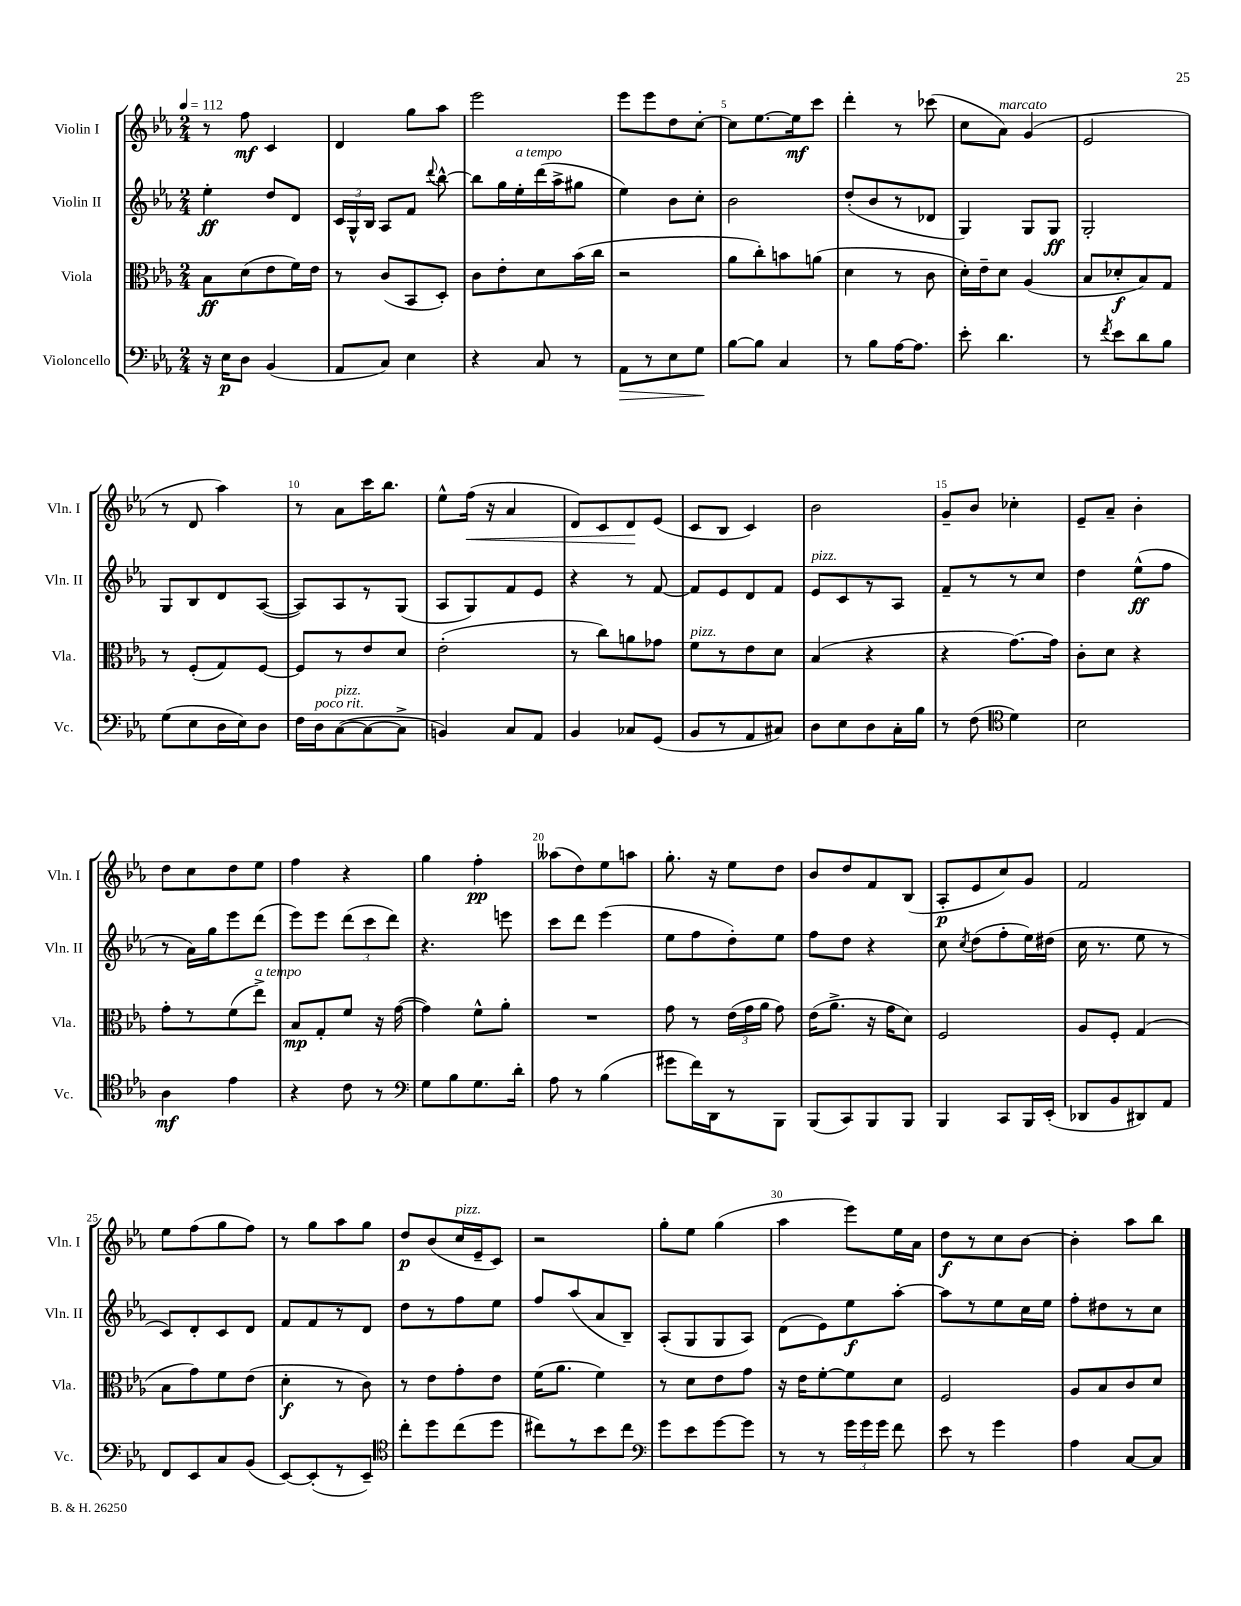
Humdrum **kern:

**kern	**dynam	**kern	**dynam	**kern	**dynam	**kern	**dynam
*part4	*part4	*part3	*part3	*part2	*part2	*part1	*part1
*staff4	*staff4	*staff3	*staff3	*staff2	*staff2	*staff1	*staff1
*I"Violoncello	*	*I"Viola	*	*I"Violin II	*	*I"Violin I	*
*I'Vc.	*	*I'Vla.	*	*I'Vln. II	*	*I'Vln. I	*
*clefF4	*	*clefC3	*	*clefG2	*	*clefG2	*
*k[b-e-a-]	*	*k[b-e-a-]	*	*k[b-e-a-]	*	*k[b-e-a-]	*
*M2/4	*	*M2/4	*	*M2/4	*	*M2/4	*
*MM112	*	*MM112	*	*MM112	*	*MM112	*
=1	=1	=1	=1	=1	=1	=1	=1
16r	.	8B-\L	ff	4ee-'\	ff	8r	.
16E-\KL	p	.	.	.	.	.	.
8D\J	.	(8d\	.	.	.	8ff\	mf
(4BB-/	.	8e-\	.	8dd/L	.	4c/	.
.	.	16f\L)	.	8d/J	.	.	.
.	.	16e-\JJ	.	.	.	.	.
=2	=2	=2	=2	=2	=2	=2	=2
8AA-/L	.	8r	.	24c/LL	.	4d/	.
.	.	.	.	24G^^/	.	.	.
.	.	.	.	24B-/JJ	.	.	.
8C/J)	.	(8c/L	.	8A-/L	.	.	.
4E-\	.	8BB-/	.	8f/J	.	8gg\L	.
.	.	.	.	8qqddd/	.	.	.
.	.	8D'/J)	.	[8bb-^^\	.	8aa-\J	.
=3	=3	=3	=3	=3	=3	=3	=3
4r	.	8c\L	.	8bb-\L]	.	2eee-\	.
.	.	8e-'\	.	16gg\L	.	.	.
!	!	!	!	!LO:TX:a:i:t=a tempo	!	!	!
.	.	.	.	16ee-'\	.	.	.
8C/	.	8d\	.	(16ddd\	.	.	.
.	.	.	.	16aa-^\J	.	.	.
8r	.	(16b-\L	.	8gg#X\J	.	.	.
.	.	16cc\JJ	.	.	.	.	.
=4	=4	=4	=4	=4	=4	=4	=4
!	!LO:HP:b	!	!	!	!	!	!
8AA-\L	>	2r	.	4ee-\)	.	8eee-\L	.
8r	.	.	.	.	.	8eee-\	.
8E-\	.	.	.	8b-\L	.	8dd\	.
8G\J	.	.	.	8cc'\J	.	[8cc'\J	.
.	]	.	.	.	.	.	.
=5	=5	=5	=5	=5	=5	=5	=5
[8B-\L	.	8a-\L	.	2b-\	.	8cc\L]	.
8B-\J]	.	8cc'\)	.	.	.	[8.ee-\	.
4C/	.	8bn\	.	.	.	.	.
.	.	.	.	.	.	16ee-\k]	mf
.	.	(8an\J	.	.	.	8ccc\J	.
=6	=6	=6	=6	=6	=6	=6	=6
8r	.	4d\	.	(8dd'/L	.	4ddd'\	.
8B-\L	.	.	.	8b-/	.	.	.
[16A-\K	.	8r	.	8r	.	8r	.
8.A-\J]	.	.	.	.	.	.	.
.	.	8c\	.	8d-X/J	.	(8ccc-X\	.
=7	=7	=7	=7	=7	=7	=7	=7
8e-'\	.	16d'\LL)	.	4G/)	.	8cc\L	.
.	.	16e-~\J	.	.	.	.	.
!	!	!	!	!	!	!LO:TX:a:i:t=marcato	!
4.d\	.	8d\J	.	.	.	8a-\J)	.
.	.	(4A-/	.	8G/L	.	(4g/	.
.	.	.	.	8G/J	ff	.	.
=8	=8	=8	=8	=8	=8	=8	=8
8r	.	8B-/L	.	2G'/	.	2e-/	.
8qf/	.	.	.	.	.	.	.
8e-\L	.	8d-X'/	f	.	.	.	.
8d\	.	8B-/)	.	.	.	.	.
8B-\J	.	8G/J	.	.	.	.	.
!!LO:LB:g=z
=9	=9	=9	=9	=9	=9	=9	=9
(8G\L	.	8r	.	8G/L	.	8r	.
8E-\	.	(8F'/L	.	8B-/	.	8d/	.
16D\L	.	8G/)	.	8d/	.	4aa-\)	.
16E-\J)	.	.	.	.	.	.	.
8D\J	.	[8F/J	.	([8A-/J	.	.	.
=10	=10	=10	=10	=10	=10	=10	=10
16F\LL	.	8F/L]	.	8A-/L])	.	8r	.
!LO:TX:a:i:t=poco rit.	!	!	!	!	!	!	!
16D\J	.	.	.	.	.	.	.
!LO:TX:a:i:t=pizz.	!	!	!	!	!	!	!
([8C\	.	8r	.	8A-/	.	8a-\L	.
8C\_	.	8e-/	.	8r	.	16ccc\K	.
.	.	.	.	.	.	8.bb-\J	.
8C^\J]	.	8d/J	.	(8G/J	.	.	.
=11	=11	=11	=11	=11	=11	=11	=11
4BBn/)	.	(2e-'\	.	8A-/L	.	8ee-^^\L	.
!	!	!	!	!	!	!	!LO:HP:b
.	.	.	.	8G/)	.	(16ff\Jk	<
.	.	.	.	.	.	16r	.
8C/L	.	.	.	8f/	.	4a-/	.
8AA-/J	.	.	.	8e-/J	.	.	.
=12	=12	=12	=12	=12	=12	=12	=12
4BB-/	.	8r	.	4r	.	8d/L)	.
.	.	8cc\L)	.	.	.	8c/	.
8C-X/L	.	8an\	.	8r	.	8d/	.
(8GG/J	.	8g-X\J	.	[8f/	.	(8e-/J	[
=13	=13	=13	=13	=13	=13	=13	=13
!	!	!LO:TX:a:i:t=pizz.	!	!	!	!	!
8BB-/L	.	8f\L	.	8f/L]	.	8c/L	.
8r	.	8r	.	8e-/	.	8B-/J	.
8AA-/	.	8e-\	.	8d/	.	4c/)	.
8C#X/J)	.	8d\J	.	8f/J	.	.	.
=14	=14	=14	=14	=14	=14	=14	=14
!	!	!	!	!LO:TX:a:i:t=pizz.	!	!	!
8D\L	.	(4B-/	.	8e-/L	.	2b-\	.
8E-\	.	.	.	8c/	.	.	.
8D\	.	4r	.	8r	.	.	.
16C'\L	.	.	.	8A-/J	.	.	.
16B-\JJ	.	.	.	.	.	.	.
=15	=15	=15	=15	=15	=15	=15	=15
8r	.	4r	.	8f~/L	.	8g~/L	.
(8F\	.	.	.	8r	.	8b-/J	.
*clefC4	*	*	*	*	*	*	*
4d\)	.	[8.g\L)	.	8r	.	4cc-X'\	.
.	.	.	.	8cc/J	.	.	.
.	.	16g\Jk]	.	.	.	.	.
=16	=16	=16	=16	=16	=16	=16	=16
2B-\	.	8c'\L	.	4dd\	.	8e-~/L	.
.	.	8d\J	.	.	.	8a-~/J	.
.	.	4r	.	(8ee-^^\L	ff	4b-'\	.
.	.	.	.	8ff\J	.	.	.
!!LO:LB:g=z
=17	=17	=17	=17	=17	=17	=17	=17
4A-\	mf	8g'\L	.	8r	.	8dd\L	.
.	.	8r	.	16a-\LL)	.	8cc\	.
.	.	.	.	16gg\J	.	.	.
4e-\	.	(8f\	.	8eee-\	.	8dd\	.
!	!	!LO:TX:a:i:t=a tempo	!	!	!	!	!
.	.	8ee-^\J)	.	(8ddd\J	.	8ee-\J	.
=18	=18	=18	=18	=18	=18	=18	=18
4r	.	8B-/L	mp	8eee-\L)	.	4ff\	.
.	.	8G'/	.	8eee-\J	.	.	.
8c\	.	8f/J	.	(12ddd\L	.	4r	.
.	.	.	.	12ccc\	.	.	.
8r	.	16r	.	.	.	.	.
.	.	.	.	12ddd\J)	.	.	.
.	.	([16g\	.	.	.	.	.
=19	=19	=19	=19	=19	=19	=19	=19
*clefF4	*	*	*	*	*	*	*
8G\L	.	4g\])	.	4.r	.	4gg\	.
8B-\	.	.	.	.	.	.	.
8.G\	.	8f^^\L	.	.	.	4ff'\	pp
.	.	8a-'\J	.	8eeen\	.	.	.
16d'\Jk	.	.	.	.	.	.	.
=20	=20	=20	=20	=20	=20	=20	=20
8A-\	.	2r	.	8ccc\L	.	(8aa--X\L	.
8r	.	.	.	8ddd\J	.	8dd\)	.
(4B-\	.	.	.	(4eee-\	.	8ee-\	.
.	.	.	.	.	.	8aan\J	.
=21	=21	=21	=21	=21	=21	=21	=21
8g#X\L	.	8g\	.	8ee-\L	.	8.gg'\	.
16f\L)	.	8r	.	8ff\	.	.	.
16DD\J	.	.	.	.	.	16r	.
8r	.	(24e-\LL	.	8dd'\)	.	8ee-\L	.
.	.	24g\	.	.	.	.	.
.	.	24a-\JJ	.	.	.	.	.
8BBB-\J	.	8g\)	.	8ee-\J	.	8dd\J	.
=22	=22	=22	=22	=22	=22	=22	=22
(8BBB-/L	.	(16e-\KL	.	8ff\L	.	8b-/L	.
.	.	8.a-^\J	.	.	.	.	.
8CC/)	.	.	.	8dd\J	.	8dd/	.
8BBB-/	.	16r	.	4r	.	8f/	.
.	.	16g\KL	.	.	.	.	.
8BBB-/J	.	8d\J)	.	.	.	(8B-/J	.
=23	=23	=23	=23	=23	=23	=23	=23
4BBB-/	.	2F/	.	8cc\	.	8A-'/L	p
.	.	.	.	8qcc/	.	.	.
.	.	.	.	(8dd\L	.	8e-/	.
8CC/L	.	.	.	8ff'\	.	8cc/)	.
16BBB-/L	.	.	.	16ee-\L)	.	8g/J	.
(16EE-'/JJ	.	.	.	(16dd#X\JJ	.	.	.
=24	=24	=24	=24	=24	=24	=24	=24
8DD-X/L	.	8A-/L	.	16cc\	.	2f/	.
.	.	.	.	8.r	.	.	.
8BB-/	.	8F'/J	.	.	.	.	.
8DD#X/)	.	(4G/	.	8ee-\	.	.	.
8AA-/J	.	.	.	8r	.	.	.
!!LO:LB:g=z
=25	=25	=25	=25	=25	=25	=25	=25
8FF/L	.	8B-\L	.	8c/L)	.	8ee-\L	.
8EE-/	.	8g\)	.	8d'/	.	(8ff\	.
8C/	.	8f\	.	8c/	.	8gg\	.
(8BB-/J	.	(8e-\J	.	8d/J	.	8ff\J)	.
=26	=26	=26	=26	=26	=26	=26	=26
[8EE-/L)	.	4d'\	f	8f/L	.	8r	.
(8EE-'/]	.	.	.	8f/	.	8gg\L	.
8r	.	8r	.	8r	.	8aa-\	.
8EE-~/J)	.	8c\)	.	8d/J	.	8gg\J	.
=27	=27	=27	=27	=27	=27	=27	=27
*clefC4	*	*	*	*	*	*	*
8cc'\L	.	8r	.	8dd\L	.	8dd/L	p
8dd\	.	8e-\L	.	8r	.	(8b-/	.
!	!	!	!	!	!	!LO:TX:a:i:t=pizz.	!
(8cc\	.	8g'\	.	8ff\	.	16cc/L	.
.	.	.	.	.	.	16e-~/J	.
8dd\J	.	8e-\J	.	8ee-\J	.	8c/J)	.
=28	=28	=28	=28	=28	=28	=28	=28
8cc#X\L)	.	(16f\KL	.	8ff/L	.	2r	.
.	.	8.a-\J	.	.	.	.	.
8r	.	.	.	(8aa-/	.	.	.
8b-\	.	4f\)	.	8a-/	.	.	.
8cc#\J	.	.	.	8B-~/J)	.	.	.
=29	=29	=29	=29	=29	=29	=29	=29
*clefF4	*	*	*	*	*	*	*
8g\L	.	8r	.	(8A-'/L	.	8gg'\L	.
8e-\	.	8d\L	.	8G/	.	8ee-\J	.
[8g\	.	8e-\	.	8G/	.	(4gg\	.
8g\J]	.	8g\J	.	8A-/J)	.	.	.
=30	=30	=30	=30	=30	=30	=30	=30
8r	.	16r	.	(8d\L	.	4aa-\	.
.	.	16e-\KL	.	.	.	.	.
8r	.	[8f'\	.	8e-\)	.	.	.
24g\LL	.	8f\]	.	8ee-\	f	8eee-\L)	.
24g\	.	.	.	.	.	.	.
24g\JJ	.	.	.	.	.	.	.
8f\	.	8d\J	.	[8aa-'\J	.	16ee-\L	.
.	.	.	.	.	.	16a-\JJ	.
=31	=31	=31	=31	=31	=31	=31	=31
8e-\	.	2F/	.	8aa-\L]	.	8dd\L	f
8r	.	.	.	8r	.	8r	.
4g\	.	.	.	8ee-\	.	8cc\	.
.	.	.	.	16cc\L	.	[8b-\J	.
.	.	.	.	16ee-\JJ	.	.	.
=32	=32	=32	=32	=32	=32	=32	=32
4A-\	.	8A-/L	.	8ff'\L	.	4b-'\]	.
.	.	8B-/	.	8dd#X\	.	.	.
[8C/L	.	8c/	.	8r	.	8aa-\L	.
8C/J]	.	8d/J	.	8cc\J	.	8bb-\J	.
==	==	==	==	==	==	==	==
*-	*-	*-	*-	*-	*-	*-	*-
